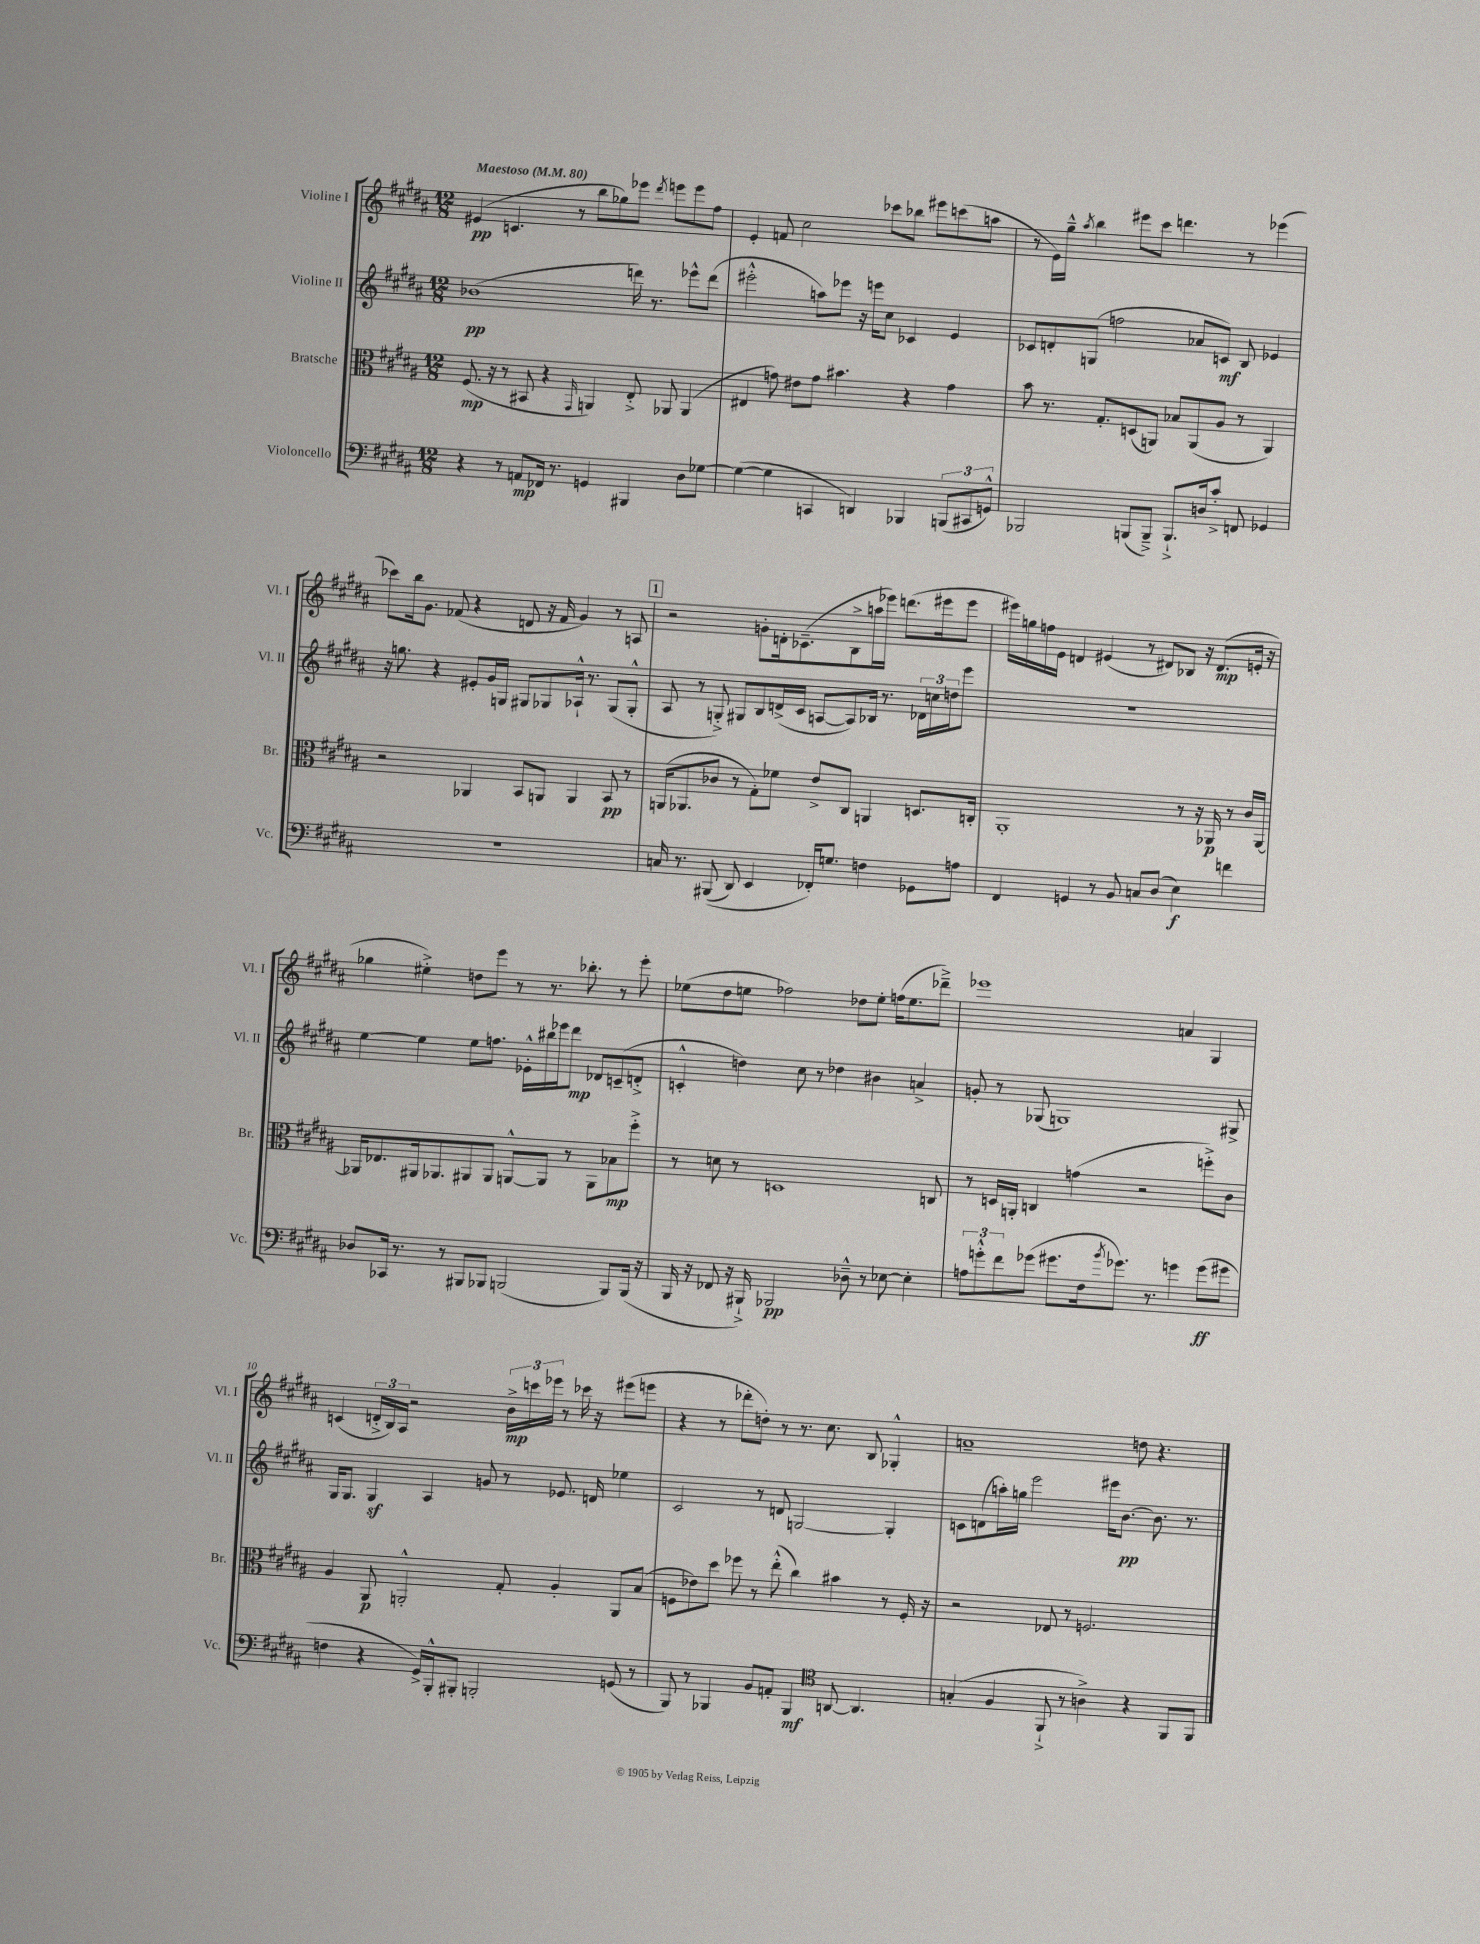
<<
\new StaffGroup <<
\new Staff = "s0" \with { instrumentName = "Violine I" shortInstrumentName = "Vl. I" } {
    \clef treble \key b \major \numericTimeSignature \time 12/8 \tempo "Maestoso" 4 = 80
    eis'4\pp( c'4. r8 b''8 ges''8) ees'''8 \acciaccatura { dis'''8 } e'''8 e'''8 fis''8 |
    e'4-. f'8 cis''2 ces'''8 bes''8 eis'''8 c'''8( a''8 |
    r8 e'16) gis''16---^ \acciaccatura { ais''8 } b''4 eis'''8 cis'''8 d'''4. r8 ees'''4( |
    ces'''8) b''16 gis'8. fes'8( r4 d'8 r16 fes'16 gis'4) r8 a8 |
    \mark \markup { \box "1" } r2 g'8-. d'16-. ces'8.--( b8-> a''16 ees'''16) d'''8.( eis'''16 eis'''8 |
    eis'''16) g''16 f''16 e'16 d'4 eis'4( r8 dis'8) bes8 r16 dis'8.\mp( e'16-. r16 |
    ges''4 eis''4-.->) d''8 e'''8 r8 r8. bes''8.-. r8 e'''8-. |
    ees''8( dis''8 e''8 fes''2) des''8 e''8-. f''16( e''8. des'''8--->) |
    ees'''1 a'4 gis4 |
    c'4( \tuplet 3/2 { d'16-.-> b16) ais16 } r2 \tuplet 3/2 { b'16->\mp c'''16 ees'''16 } r8 ces'''16 r16 eis'''8( e'''8 |
    r4 r8 des'''8-. d''8-.) r8 r8. cis''8. b8 ges4-.-^ |
    a'1-- d''8 r4. \bar "|." |
}
\new Staff = "s1" \with { instrumentName = "Violine II" shortInstrumentName = "Vl. II" } {
    \clef treble \key b \major \numericTimeSignature \time 12/8
    bes'1\pp( d'''16) r8. ees'''8-^ d'''8( |
    eis'''2-.-^ a''8) ees'''8 r16 e'''16 cis''8 ces'4 e'4 |
    ces'8 d'8-. g8( f''2 aes'8 c'8\mf) b8 ees'4 |
    r16 g''8. r4 eis'8-. gis'16 g16 gis8 ges8 aes16-!-^ r8. ges8( ges8-.-^ |
    \mark \markup { \box "1" } ais8 r8 g8-.->) gis8 b8 d'16->( cis'16 a8~ a8) bes16 r8. \tuplet 3/2 { des'16 c''16 d''16 } e'''8 |
    R1. |
    e''4~ e''4 e''8 f''8. ees'16-.-^ bis''16 ees'''16 dis'''8\mp des'8 c'8--( d'8-.-> |
    c'4-.-^ d''4) cis''8 r8 des''4 bis'4 a'4-> |
    g'8-. r8 ges8( g1) gis8-> |
    gis16 gis8. gis4\sf ais4 g'8 r8 ees'8. d'16 ees''4 |
    cis'2 r8 d'8 g2~ g4-. |
    c'8 d'8( a''16-.) g''16 e'''2 eis'''16 b'8.~\pp b'8. r8. \bar "|." |
}
\new Staff = "s2" \with { instrumentName = "Bratsche" shortInstrumentName = "Br." } {
    \clef alto \key b \major \numericTimeSignature \time 12/8
    fis8.\mp( r16 r8 bis,8 r4 \grace { gis,16 } a,4) e8-.-> aes,8 aes,4( |
    eis4 g'8) eis'8 g'8 bis'4. r4 g'4 |
    b'8 r8. gis8.-. d8( a,8) bes8 a,8( ais8 r8 a,4) |
    r2 aes,4 b,8 a,8 a,4 b,8\pp r8 |
    \mark \markup { \box "1" } a,16( aes,8. ces'8 r8 gis8-.) fes'8 e'8-> cis8 a,4 d8. c16-. |
    ais,1-. r8 r16 aes,16\p r8 cis'16 aes,16~ |
    aes,16 ees8. ais,16 aes,8. ais,8 ais,8 a,8~-^ a,8 r8 a,8 bes8\mp fis''8-.-> |
    r8 d'8 r8 d1 c8 |
    r8 d16 a,16-. c4 g'4( r2 f''8-.->) cis'8 |
    ais4 ais,8\p a,2-.-^ gis8-. ais4-. a,8 b8( |
    f8 ees'8) dis''8 fes''8 r8 e''8-.-^( cis''4) bis'4 r8 f16-. r16 |
    r2 ees8 r8 f2. \bar "|." |
}
\new Staff = "s3" \with { instrumentName = "Violoncello" shortInstrumentName = "Vc." } {
    \clef bass \key b \major \numericTimeSignature \time 12/8
    r4 r8 a,8\mp fes,16 r8. g,4 bis,,4 dis8 ges8~ |
    ges4~( ges4 c,4 d,4) bes,,4 \tuplet 3/2 { b,,8( cis,8 g,8-^) } |
    bes,,2 b,,8( b,,8--->) b,,8.-!-> d16 cis'8-.-> f,8 ges,4 |
    R1. |
    \mark \markup { \box "1" } c16 r8. bis,,8(\( dis,8) e,4 fes,16-.\) g8. f4 ges,8 a8 |
    fis,4 g,4 r8 b,8 c8 dis8( e4\f) f'4 |
    des8 ces,16 r8. r8 bis,,8 bes,,8 b,,2( b,,8) b,,16( r16 |
    b,,16 r16 fes,8 r16 bis,,16-!->) bes,,2\pp des8---^ r8 ees8~ ees4-. |
    \tuplet 3/2 { a8 g'8-.-^ fis'8 } ges'8( gis'8. fis16 \acciaccatura { b'8 } ges'8.) r8. g'4 g'8\ff( gis'8 |
    f4 r4 gis,16->) b,,16-.-^ bis,,8-. b,,2-. g,8( r8 |
    b,,8) r8 bes,,4 b,8 a,8-. bes,,4\mf \clef tenor a,8~ a,4. |
    g4-.( fis4 fis,8-!-> r8 a4->) r4 fis,8 fis,8 \bar "|." |
}
>>
>>
\layout { \context { \Score \override BarNumber.break-visibility = ##(#f #t #t) barNumberVisibility = #(every-nth-bar-number-visible 5) } }
